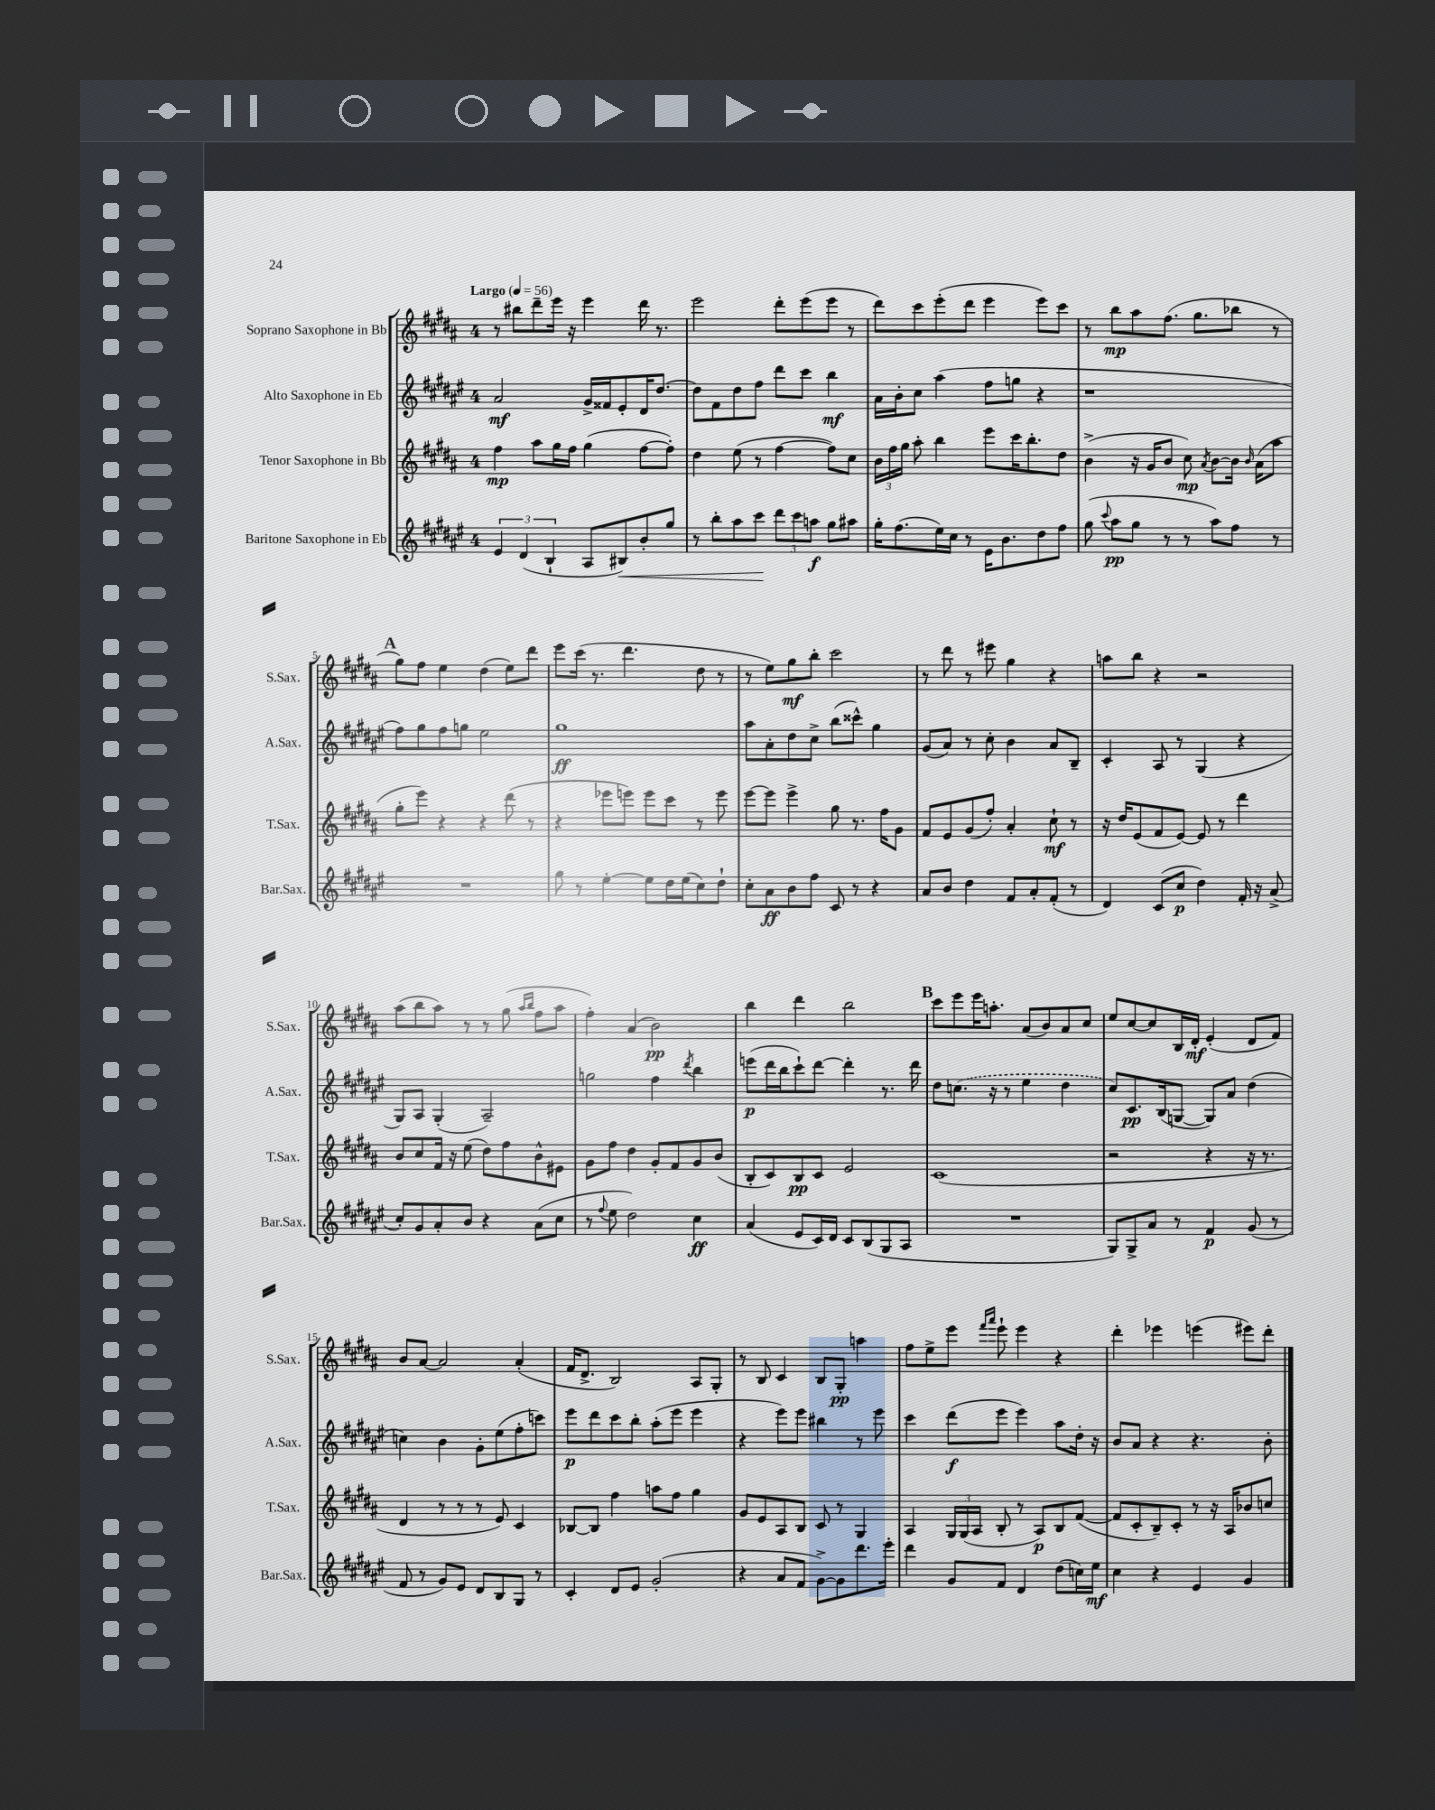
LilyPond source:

<<
\new StaffGroup <<
\new Staff = "s0" \with { instrumentName = "Soprano Saxophone in Bb" shortInstrumentName = "S.Sax." } {
    \clef treble \key b \major \once \override Staff.TimeSignature.style = #'single-digit \time 4/4 \tempo "Largo" 4 = 56
    \autoBeamOff r8 bis''8[ dis'''8-- e'''16] r16 e'''4 dis'''16 r8. |
    e'''2 dis'''8[-. e'''8( e'''8] r8 |
    dis'''8[) cis'''8 e'''8-.( dis'''8] e'''4 e'''8[) cis'''8] |
    r8 b''8[\mp ais''8 fis''8.]( gis''8.[ bes''8] r8 |
    \mark \markup { \bold "A" } gis''8[) fis''8] e''4 dis''4( e''8[) dis'''8] |
    e'''8[ cis'''16]( r8. dis'''4. dis''8 r8 |
    r8 e''8[) gis''8\mf b''8]-. cis'''2 |
    r8 dis'''8 r8 eis'''8 gis''4 r4 |
    a''8[ b''8] r4 r2 |
    ais''8[( b''8 ais''8]) r8 r8 gis''8( \grace { ais''16[ b''16] } fis''8[ ais''8] |
    fis''4-.) ais'4( b'2\pp) |
    b''4 dis'''4 b''2 |
    \mark \markup { \bold "B" } cis'''8[ e'''8 e'''16 a''8.]-. ais'8[( b'8) ais'8 cis''8] |
    e''8[ cis''8~ cis''8 b16 dis'16]-.\mf e'4-.( dis'8[ fis'8]) |
    b'8[ ais'8]~ ais'2 ais'4-.( |
    fis'16[ dis'8.]-> b2) ais8[ gis8]-. |
    r8 b8 cis'4 b8[ gis8]-.\pp a''4 |
    fis''8[ e''8-> e'''8] \grace { fis'''16[ ais'''16] } e'''8-! e'''4 r4 |
    dis'''4-. ees'''4 e'''4( eis'''8[) dis'''8]-. \bar "|." |
}
\new Staff = "s1" \with { instrumentName = "Alto Saxophone in Eb" shortInstrumentName = "A.Sax." } {
    \clef treble \key fis \major \once \override Staff.TimeSignature.style = #'single-digit \time 4/4
    \autoBeamOff ais'2\mf gis'16[-> fisis'16 eis'8-. dis'16 dis''8.]~ |
    dis''8[ fis'8 dis''8 fis''8] dis'''8[ cis'''8] b''4\mf |
    ais'16[ b'16-. cis''8] ais''4( fis''8[ g''8] r4 |
    r1 |
    \mark \markup { \bold "A" } fis''8[) gis''8 fis''8 g''8] eis''2 |
    gis''1\ff |
    ais''8[ ais'8-. dis''8 cis''8]-> b''8[( cisis'''8]-^) gis''4 |
    gis'8[( ais'8]) r8 cis''8-. b'4 ais'8[ b8]-- |
    cis'4-. ais8 r8 gis4( r4 |
    gis8[) ais8] gis4-.( ais2--) |
    g''2 fis''4 \acciaccatura { dis'''8 } b''4 |
    e'''8[\p( dis'''16 b''16 cis'''8-!) dis'''8]~ dis'''4-. r8. dis'''16 |
    \mark \markup { \bold "B" } dis''8[ \once \slurDashed c''8.]( r16 r8 eis''4 dis''4 |
    cis''8[) cis'8.\pp b16( g8]~ g8[) ais'8] dis''4( |
    c''4) b'4 gis'8[-. eis''8( fis''8-. c'''8]) |
    eis'''8[\p dis'''8 cis'''8 b''8]-. ais''8[-.( eis'''8] eis'''4 |
    r4 eis'''8[) eis'''8] bis''4 r8 eis'''8 |
    cis'''4 dis'''8[\f( eis'''8] eis'''4) ais''8[ dis''16]-. r16 |
    b'8[ ais'8] r4 r4. b'8-. \bar "|." |
}
\new Staff = "s2" \with { instrumentName = "Tenor Saxophone in Bb" shortInstrumentName = "T.Sax." } {
    \clef treble \key b \major \once \override Staff.TimeSignature.style = #'single-digit \time 4/4
    \autoBeamOff fis''4\mp ais''8[ gis''16 fis''16] gis''4( fis''8[~ fis''8]-.) |
    dis''4 e''8( r8 fis''4~ fis''8[) cis''8] |
    \tuplet 3/2 { b'16[ fis''16 gis''16] } ais''8-. b''4 e'''8[ cis'''16 b''8.-. dis''8] |
    b'4->( r16 gis'16[ b'8] cis''8\mp) \acciaccatura { ais'8 } b'8[~ b'16] \grace { b'16 } ais'16[( ais''8] |
    \mark \markup { \bold "A" } gis''8[-. e'''8]) r4 r4 dis'''8( r8 |
    r4 ees'''8[ e'''8]) e'''8[ cis'''8] r8 e'''8 |
    e'''8[~ e'''8] e'''4-> gis''8 r8. fis''16[ gis'8] |
    fis'8[ e'8 gis'8( fis''8]-.) ais'4-. cis''8-!\mf r8 |
    r16 dis''16[ e'8( fis'8 e'8]~) e'8 r8 dis'''4 |
    b'8[ cis''8 fis'16] r16 e''8( dis''8[) fis''8 b'8-^ eis'8] |
    gis'8[ fis''8] dis''4 gis'8[-. fis'8 gis'8 b'8]( |
    b8[-. cis'8) b8\pp cis'8] e'2 |
    \mark \markup { \bold "B" } cis'1( |
    r2 r4 r16 r8. |
    dis'4 r8 r8 r8 e'8) cis'4 |
    bes8[~ bes8] fis''4 a''8[ fis''8] gis''4 |
    gis'8[ e'8 ais8 b8] cis'8 r8 gis4 |
    ais4 \tuplet 3/2 { gis16[ gis16( ais16] } b8-. r8 ais8[\p) b8 fis'8]~( |
    fis'8[ cis'8-. b8--) cis'8]-. r8 r16 ais16[ bes'8 c''8] \bar "|." |
}
\new Staff = "s3" \with { instrumentName = "Baritone Saxophone in Eb" shortInstrumentName = "Bar.Sax." } {
    \clef treble \key fis \major \once \override Staff.TimeSignature.style = #'single-digit \time 4/4
    \autoBeamOff \tuplet 3/2 { eis'4 dis'4( b4-! } ais8[ bis8\<) b'8-. gis''8] |
    r8 b''8[-. ais''8 cis'''8]\! \tuplet 3/2 { dis'''8[ cis'''8 a''8]\f } gis''8[ ais''8] |
    gis''16[-. fis''8.( eis''16) cis''16] r8 eis'16[ b'8. dis''8 fis''8] |
    gis''8( \appoggiatura { cis'''8 } ais''8[\pp gis''8] r8 r8 ais''8[) fis''8] r8 |
    \mark \markup { \bold "A" } R1 |
    gis''8 r8 eis''4~-. eis''8[ dis''16 eis''16( cis''8) dis''8]-! |
    cis''8[-. ais'8\ff b'8 fis''8] cis'8 r8 r4 |
    ais'8[ b'8] dis''4 fis'8[ ais'8-. fis'8]-.( r8 |
    dis'4) cis'8[( cis''8]\p dis''4) fis'16-. r16 ais'8->( |
    cis''8[-.) gis'8 ais'8-. b'8] r4 ais'8[( cis''8] |
    r8 \appoggiatura { fis''8 } eis''8 dis''2) cis''4\ff |
    ais'4( eis'8[ cis'16) dis'16] cis'8[ b8( gis8 ais8] |
    \mark \markup { \bold "B" } R1 |
    gis8[) gis8-> ais'8] r8 fis'4\p gis'8( r8 |
    fis'8 r8 gis'8[) eis'8] dis'8[ b8 gis8] r8 |
    cis'4-. dis'8[ eis'8] gis'2-.( |
    r4 ais'8[ fis'8] gis'8[~->) gis'8 dis'''8. eis'''16]-. |
    dis'''4 gis'8[ fis'8] dis'4 dis''8[( c''16) eis''16]\mf |
    cis''4 r4 eis'4 gis'4 \bar "|." |
}
>>
>>
